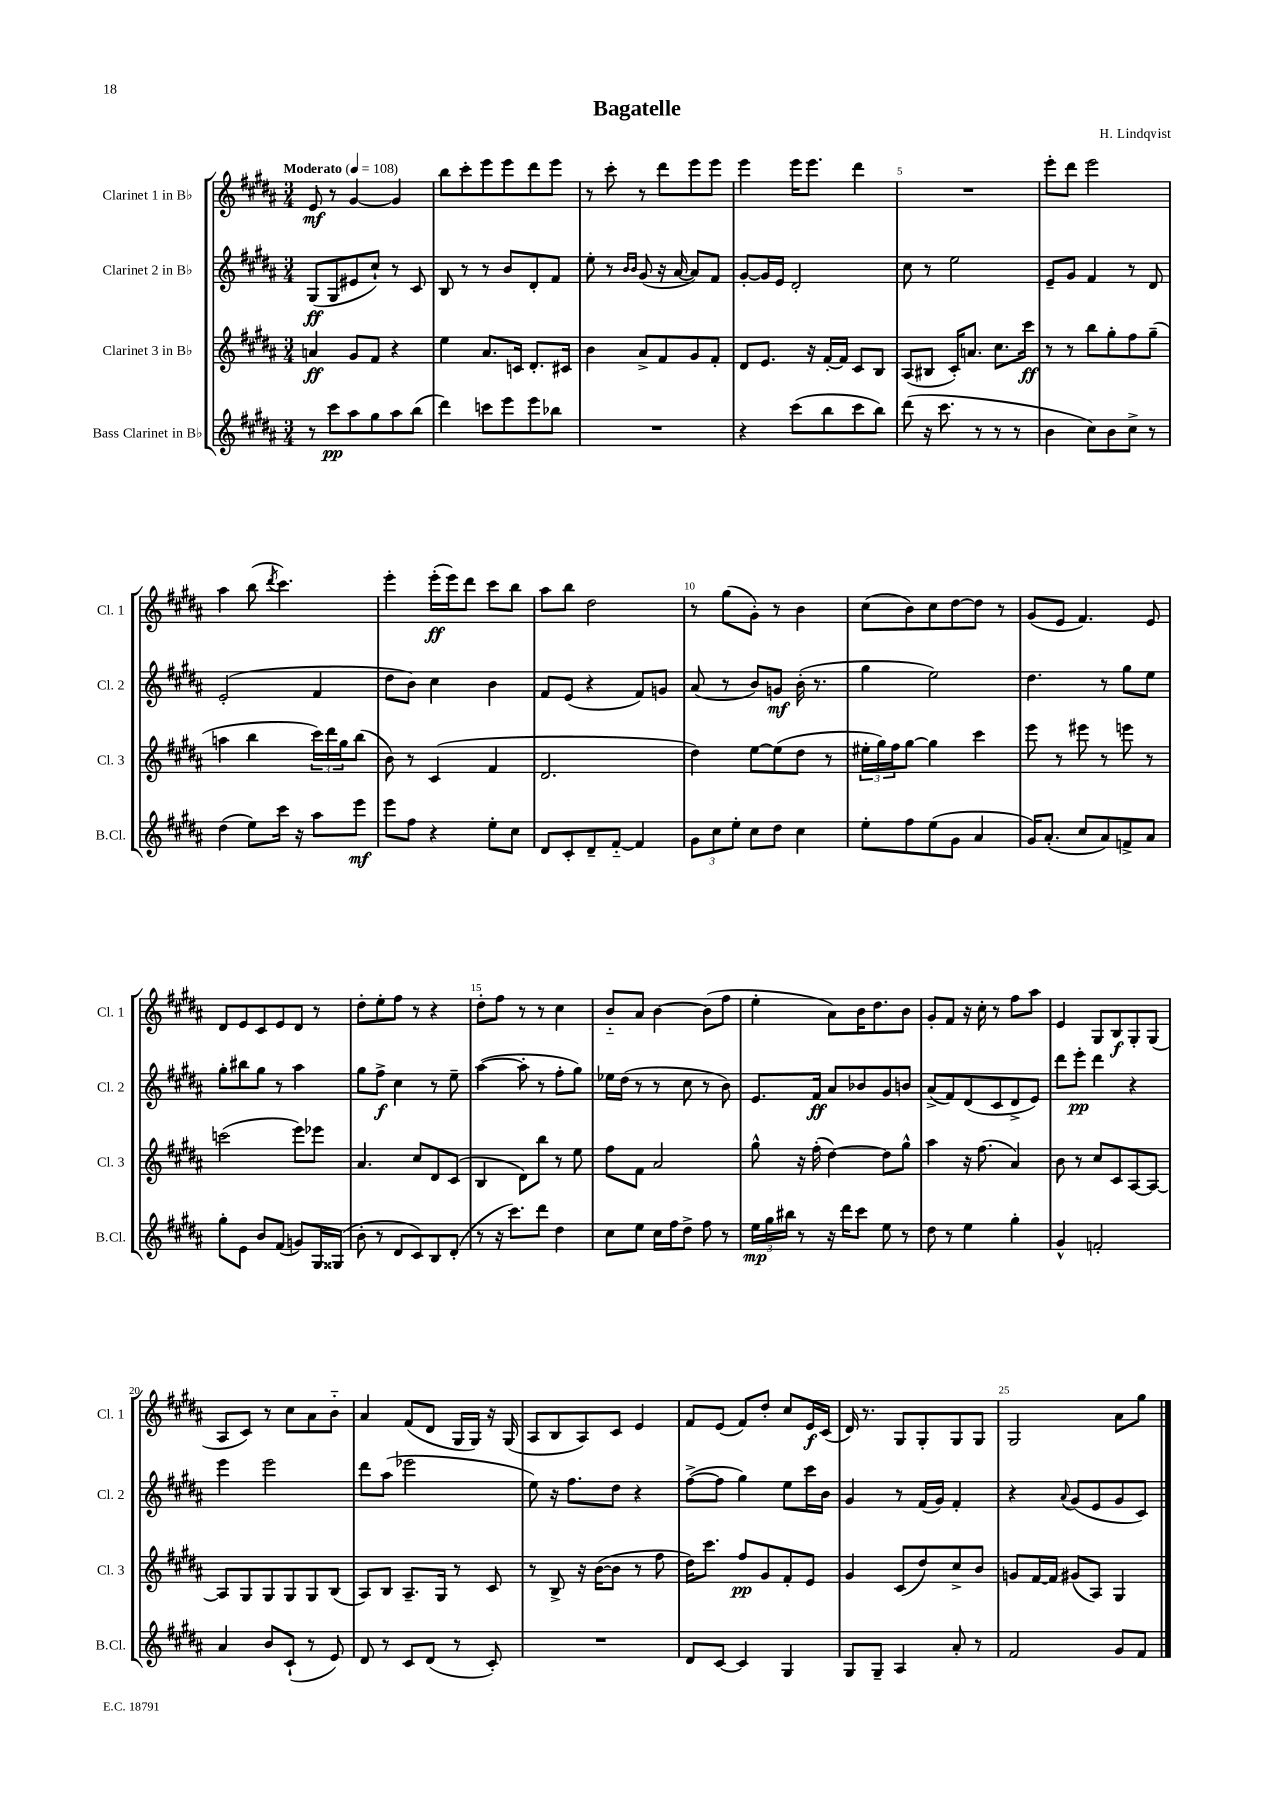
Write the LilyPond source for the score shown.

\header { title = "Bagatelle" composer = "H. Lindqvist" }
<<
\new StaffGroup <<
\new Staff = "s0" \with { instrumentName = "Clarinet 1 in Bb" shortInstrumentName = "Cl. 1" } {
    \clef treble \key b \major \numericTimeSignature \time 3/4 \tempo "Moderato" 4 = 108
    e'8\mf r8 gis'4~ gis'4 |
    b''8 cis'''8-. e'''8 e'''8 dis'''8 e'''8 |
    r8 cis'''8-. r8 dis'''8 e'''8 e'''8 |
    e'''4 e'''16 e'''8. dis'''4 |
    R2. |
    e'''8-. dis'''8 e'''2 |
    ais''4 b''8( \acciaccatura { dis'''8 } cis'''4.) |
    e'''4-. e'''16-.\ff( e'''16) dis'''8 cis'''8 b''8 |
    ais''8 b''8 dis''2 |
    r8 gis''8( gis'8-.) r8 b'4 |
    cis''8( b'8) cis''8 dis''8~ dis''8 r8 |
    gis'8( e'8 fis'4.) e'8 |
    dis'8 e'8 cis'8 e'8 dis'8 r8 |
    dis''8-. e''8-. fis''8 r8 r4 |
    dis''8-. fis''8 r8 r8 cis''4 |
    b'8-_ ais'8 b'4~ b'8( fis''8 |
    e''4-. ais'8) b'16 dis''8. b'8 |
    gis'8-. fis'8 r16 cis''16-. r8 fis''8 ais''8 |
    e'4 gis8 b8\f gis8-. gis8( |
    ais8 cis'8) r8 cis''8 ais'8 b'8-_ |
    ais'4 fis'8( dis'8 gis16 gis16) r16 gis16( |
    ais8 b8 ais8) cis'8 e'4 |
    fis'8 e'8( fis'8) dis''8-. cis''8 e'16\f cis'16( |
    dis'16) r8. gis8 gis8-. gis8 gis8 |
    gis2 ais'8 gis''8 \bar "|." |
}
\new Staff = "s1" \with { instrumentName = "Clarinet 2 in Bb" shortInstrumentName = "Cl. 2" } {
    \clef treble \key b \major \numericTimeSignature \time 3/4
    gis8\ff( gis8 eis'8 cis''8-!) r8 cis'8 |
    b8 r8 r8 b'8 dis'8-. fis'8 |
    e''8-. r8 \grace { b'16 b'16 } gis'8( r16 ais'16~ ais'8) fis'8 |
    gis'8~-. gis'16 e'16 dis'2-. |
    cis''8 r8 e''2 |
    e'8-- gis'8 fis'4 r8 dis'8 |
    e'2-.( fis'4 |
    dis''8 b'8) cis''4 b'4 |
    fis'8 e'8( r4 fis'8) g'8 |
    ais'8( r8 b'8) g'8\mf b'16-.( r8. |
    gis''4 e''2) |
    dis''4. r8 gis''8 e''8 |
    gis''8-. bis''8 gis''8 r8 ais''4 |
    gis''8 fis''8->\f cis''4 r8 e''8-- |
    ais''4~( ais''8-. r8 fis''8-. gis''8) |
    ees''16 dis''16( r8 r8 cis''8 r8 b'8) |
    e'8. fis'16\ff ais'8 bes'8 gis'8 b'8 |
    ais'8->( fis'8) dis'8( cis'8 dis'8-> e'8) |
    dis'''8 e'''8-.\pp dis'''4 r4 |
    e'''4 e'''2 |
    dis'''8 ais''8( ees'''2 |
    e''8) r16 fis''8. dis''8 r4 |
    fis''8~->( fis''8 gis''4) e''8 cis'''16 b'16 |
    gis'4 r8 fis'16( gis'16) fis'4-. |
    r4 \appoggiatura { ais'8 } gis'8( e'8 gis'8 cis'8) \bar "|." |
}
\new Staff = "s2" \with { instrumentName = "Clarinet 3 in Bb" shortInstrumentName = "Cl. 3" } {
    \clef treble \key b \major \numericTimeSignature \time 3/4
    a'4\ff gis'8 fis'8 r4 |
    e''4 ais'8. c'16 dis'8.-. cis'16 |
    b'4 ais'8-> fis'8 gis'8 fis'8-. |
    dis'8 e'8. r16 fis'16~-. fis'16 cis'8 b8 |
    ais8( bis8 cis'16-.) a'8. cis''8. cis'''16\ff |
    r8 r8 b''8 gis''8-. fis''8 gis''8--( |
    a''4 b''4 \tuplet 3/2 { cis'''16) dis'''16 gis''16 } b''8( |
    b'8) r8 cis'4( fis'4 |
    dis'2. |
    dis''4) e''8~ e''8( dis''8 r8 |
    \tuplet 3/2 { eis''16-. gis''16) fis''16 } gis''8~ gis''4 cis'''4 |
    e'''8 r8 eis'''8 r8 e'''8 r8 |
    c'''2( e'''8) ees'''8 |
    ais'4. cis''8 dis'8 cis'8( |
    b4 dis'8) b''8 r8 e''8 |
    fis''8 fis'8 ais'2 |
    gis''8-^ r16 fis''16-.( dis''4~) dis''8 gis''8-^ |
    ais''4 r16 fis''8.( ais'4) |
    b'8 r8 cis''8 cis'8 ais8~ ais8~ |
    ais8 gis8 gis8 gis8 gis8 b8( |
    ais8) b8 ais8.-- gis16 r8 cis'8 |
    r8 b8-> r16 b'16~( b'8 r8 fis''8 |
    dis''16) cis'''8. fis''8\pp gis'8 fis'8-. e'8 |
    gis'4 cis'8( dis''8) cis''8-> b'8 |
    g'8 fis'16~ fis'16 gis'8( ais8) gis4 \bar "|." |
}
\new Staff = "s3" \with { instrumentName = "Bass Clarinet in Bb" shortInstrumentName = "B.Cl." } {
    \clef treble \key b \major \numericTimeSignature \time 3/4
    r8 cis'''8\pp ais''8 gis''8 ais''8 b''8( |
    dis'''4) c'''8 e'''8 e'''8 bes''8 |
    R2. |
    r4 cis'''8( b''8 cis'''8 b''8) |
    dis'''8( r16 cis'''8. r8 r8 r8 |
    b'4 cis''8) b'8 cis''8-> r8 |
    dis''4( e''8) cis'''16 r16 ais''8 e'''8\mf |
    e'''8 fis''8 r4 e''8-. cis''8 |
    dis'8 cis'8-. dis'8-- fis'8~-_ fis'4 |
    \tuplet 3/2 { gis'8 cis''8 e''8-. } cis''8 dis''8 cis''4 |
    e''8-. fis''8 e''8( gis'8 ais'4 |
    gis'16) ais'8.-.( cis''8 ais'8) f'8-> ais'8 |
    gis''8-. e'8 b'8 fis'8( g'8) gis16 gisis16( |
    b'8-. r8 dis'8 cis'8) b8 dis'8-.( |
    r8 r16 cis'''8.) dis'''8 dis''4 |
    cis''8 e''8 cis''16 fis''16 dis''8-> fis''8 r8 |
    \tuplet 3/2 { e''16\mp gis''16 bis''16 } r8 r16 dis'''16 cis'''8 e''8 r8 |
    dis''8 r8 e''4 gis''4-. |
    gis'4-^ f'2-. |
    ais'4 b'8 cis'8-!( r8 e'8) |
    dis'8 r8 cis'8 dis'8( r8 cis'8-.) |
    R2. |
    dis'8 cis'8~ cis'4 gis4 |
    gis8 gis8-- ais4 ais'8-. r8 |
    fis'2 gis'8 fis'8 \bar "|." |
}
>>
>>
\layout { \context { \Score \override BarNumber.break-visibility = ##(#f #t #t) barNumberVisibility = #(every-nth-bar-number-visible 5) } }
